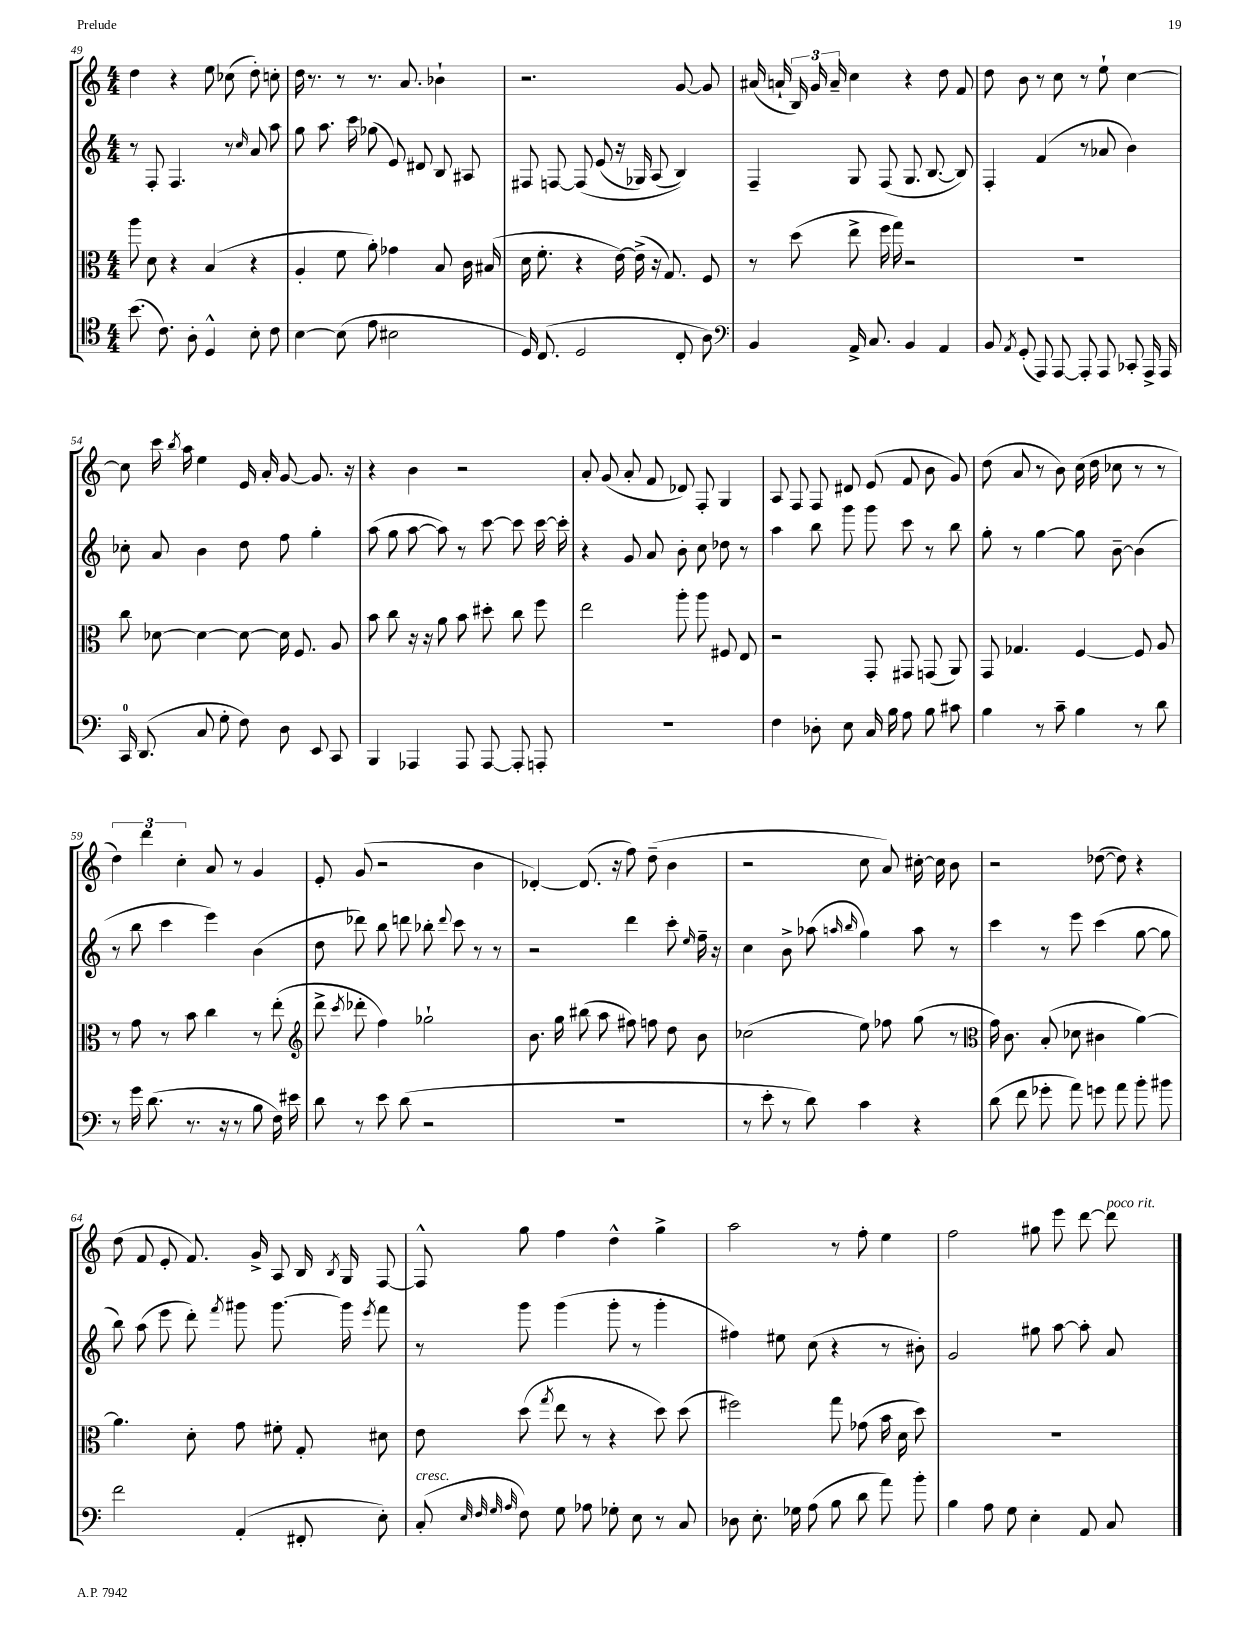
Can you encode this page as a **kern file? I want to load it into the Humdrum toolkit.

**kern	**kern	**kern	**kern
*staff4	*staff3	*staff2	*staff1
*clefC4	*clefC3	*clefG2	*clefG2
*k[]	*k[]	*k[]	*k[]
*M4/4	*M4/4	*M4/4	*M4/4
(8.b\	8aa\	8r	4dd\
.	8d\	8F'/	.
8.c\)	.	.	.
.	4r	4.F/	4r
8A'\	.	.	.
4D^^/	(4B/	.	8ee\
.	.	8r	(8cc-\
.	.	16qqcc/	.
8B'\	4r	8a/	8dd'\)
8c\	.	8aa\	8cc'\
=	=	=	=
[4B\	4A'/	8gg\	16dd\
.	.	.	8.r
.	.	8.aa\	.
(8B\]	8f\	.	8r
.	.	16ccc\	.
8e\	8a'\)	(8gg-\	8.r
2B#\	4g-\	8e/)	.
.	.	.	8.a/
.	.	8d#/	.
.	8B/	8B/	4b-`\
.	16c\	8A#/	.
.	(16B#/	.	.
=	=	=	=
16D/)	16d\	8F#/	2.r
(8.C/	8.f'\	.	.
.	.	[8F/	.
2D/	4r	&(8F/]	.
.	.	(8e/	.
.	[16e\)	16r	.
.	(16e^\]	16G-/)	.
.	16r	(8A/	.
.	8.G/)	.	.
8C'/	.	4B/)&)	[8g/
8A\)	8F/	.	8g/]
=	=	=	=
*clefF4	*	*	*
4BB/	8r	4F~/	(16a#/
.	.	.	16a`/
.	(8dd\	.	24B/)
.	.	.	24g/
.	.	.	24a~/
16AA^/	8ee^\	8G/	4cc\
8.C/	.	.	.
.	16ff\	(8F/	.
.	16gg\)	.	.
4BB/	2r	8.G/	4r
.	.	[8.B/	.
4AA/	.	.	8dd\
.	.	8B/])	8f/
=	=	=	=
8BB/	1r	4F'/	8dd\
8qAA/	.	.	.
(8GG'/	.	.	8b\
8AAA/)	.	(4f/	8r
[8AAA/	.	.	8cc\
8AAA'/]	.	8r	8r
8AAA/	.	8a-/	8ee`\
8CC-'/	.	4b\)	[4cc\
16AAA^/	.	.	.
16AAA/	.	.	.
=	=	=	=
16CC/	8cc\	8cc-'\	8cc\]
(8.DD/	.	.	.
.	[8d-\	8a/	16ccc\
.	.	.	8qbb/
.	.	.	16aa\
8C/	4d-\_	4b\	4ee\
8G'\	.	.	.
8F\)	8d-\_	8dd\	16e/
.	.	.	16a'/
8D\	16d-\]	8ff\	[8g/
.	8.F/	.	.
8EE/	.	4gg'\	8.g/]
8CC/	8A/	.	.
.	.	.	16r
=	=	=	=
4BBB/	8b\	(8aa\	4r
.	8cc\	8gg\	.
4AAA-/	16r	[8aa\	4b\
.	16r	.	.
.	8a\	8aa\])	.
8AAA-/	8b\	8r	2r
[8AAA-/	8dd#'\	[8ccc\	.
8AAA-'/]	8cc\	8ccc\]	.
8AAA'/	8ff\	[16ccc\	.
.	.	16ccc'\]	.
=	=	=	=
1r	2ee\	4r	8a'/
.	.	.	(8g/
.	.	8g/	8a'/
.	.	8a/	8f/
.	8aa'\	8b'\	8d-/)
.	8aa\	8cc\	8F'/
.	8F#/	8dd-\	4G/
.	8E/	8r	.
=	=	=	=
4F\	2r	4aa\	8A/
.	.	.	8F/
8D-'\	.	8bb\	8F/
8E\	.	8ggg\	8d#/
16C/	8GG'/	8ggg\	(8e/
16B\	.	.	.
8A\	8GG#/	8ccc\	8f/
8B\	(8GG/	8r	8b\
8c#\	8AA/)	8bb\	8g/)
=	=	=	=
4B\	8GG/	8gg'\	(8dd\
.	4.G-/	8r	8a/
8r	.	[4gg\	8r
8c~\	.	.	8b\)
4B\	[4F/	8gg\]	(16cc\
.	.	.	16dd\
.	.	[8b~\	8cc-\
8r	8F/]	(4b\]	8r
8d\	8A/	.	8r
=	=	=	=
8r	8r	8r	6dd\)
16g\	8g\	8bb\	.
.	.	.	6ddd\
(8.d\	.	.	.
.	8r	4ccc\	.
.	.	.	6cc'\
8.r	8b\	.	.
.	4cc\	4eee\)	8a/
16r	.	.	.
8r	.	.	8r
8B\	8r	(4b\	4g/
16F\)	(8ee'\	.	.
16e#\	.	.	.
=	=	=	=
*	*clefG2	*	*
8d\	8ddd^\	8dd\	8e'/
.	8qccc/	.	.
8r	8ddd-'\	8ddd-\)	(8g/
8e\	4ff\)	8bb\	2r
(8d\	.	8ddd\	.
2r	2gg-`\	8bb-'\	.
.	.	8qqddd/	.
.	.	8ccc\	.
.	.	8r	4b\
.	.	8r	.
=	=	=	=
1r	8.b\	2r	[4d-'/)
.	16gg\	.	.
.	(8bb#\	.	(8.d-/]
.	8aa\	.	.
.	.	.	16r
.	8ff#\)	4ddd\	8ff\)
.	8ff\	.	(8dd~\
.	8dd\	8ccc'\	4b\
.	.	16qqee/	.
.	8b\	16ff~\	.
.	.	16r	.
=	=	=	=
8r	(2cc-\	4cc\	2r
8e'\	.	.	.
8r	.	8b^\	.
8d\)	.	(8aa-\	.
.	.	16qqaa/	.
.	.	16qqbb/	.
4c\	8ee\)	4gg\)	8cc\
.	8ff-\	.	8a/)
4r	(8gg\	8aa\	[16cc#'\
.	.	.	16cc#\]
.	8r	8r	8b\
=	=	=	=
*	*clefC3	*	*
(8d\	16g\)	4ccc\	2r
.	8.c\	.	.
8f\	.	.	.
8g-'\	(8B'/	8r	.
8a\)	8d-\	8eee\	.
8g\	4c#\	(4ccc\	([8dd-\
8a\	.	.	8dd-\])
8b'\	[4a\)	[8gg\	4r
8b#\	.	8gg\]	.
=	=	=	=
2f\	4.a\]	8bb\)	(8dd\
.	.	(8aa\	8f/
.	.	8eee\	8e'/
.	8d'\	8ddd'\)	8.f/)
.	.	8qfff/	.
(4AA'/	8g\	8ggg#\	.
.	.	.	16g^/
.	8f#'\	[8.ggg#\	8A/
8FF#'/	8G'/	.	16B/
.	.	.	8qB/
.	.	16ggg#\]	16G/
.	.	8qeee/	.
8E'\)	8d#\	8fff\	[8F/
=	=	=	=
(8C'/	8e\	8r	8F^^/]
32qqE/	.	.	.
32qqF/	.	.	.
32qqG/	.	.	.
32qqA/	.	.	.
8F\)	(8dd\	8ggg\	8gg\
.	8qgg/	.	.
8G\	8ee\	(4ggg\	4ff\
8A-\	8r	.	.
8G-'\	4r	8ggg'\	4dd^^\
8E\	.	8r	.
8r	8dd\)	4ggg'\	4gg^\
8C/	(8dd\	.	.
=	=	=	=
8D-\	2ff#\)	4ff#\)	2aa\
8.E'\	.	.	.
.	.	8ee#\	.
16G-\	.	.	.
(8A\	.	(8cc\	.
8B\	8gg\	4r	8r
8d\	(8g-\	.	8ff'\
8a\)	16b\	8r	4ee\
.	16d\	.	.
8b'\	8dd\)	8b#'\)	.
=	=	=	=
4B\	1r	2g/	2ff\
8A\	.	.	.
8G\	.	.	.
4E'\	.	8gg#\	8gg#\
.	.	[8aa\	8eee\
8AA/	.	8aa'\]	[8ddd\
8C/	.	8a/	8ddd\]
==	==	==	==
*-	*-	*-	*-
